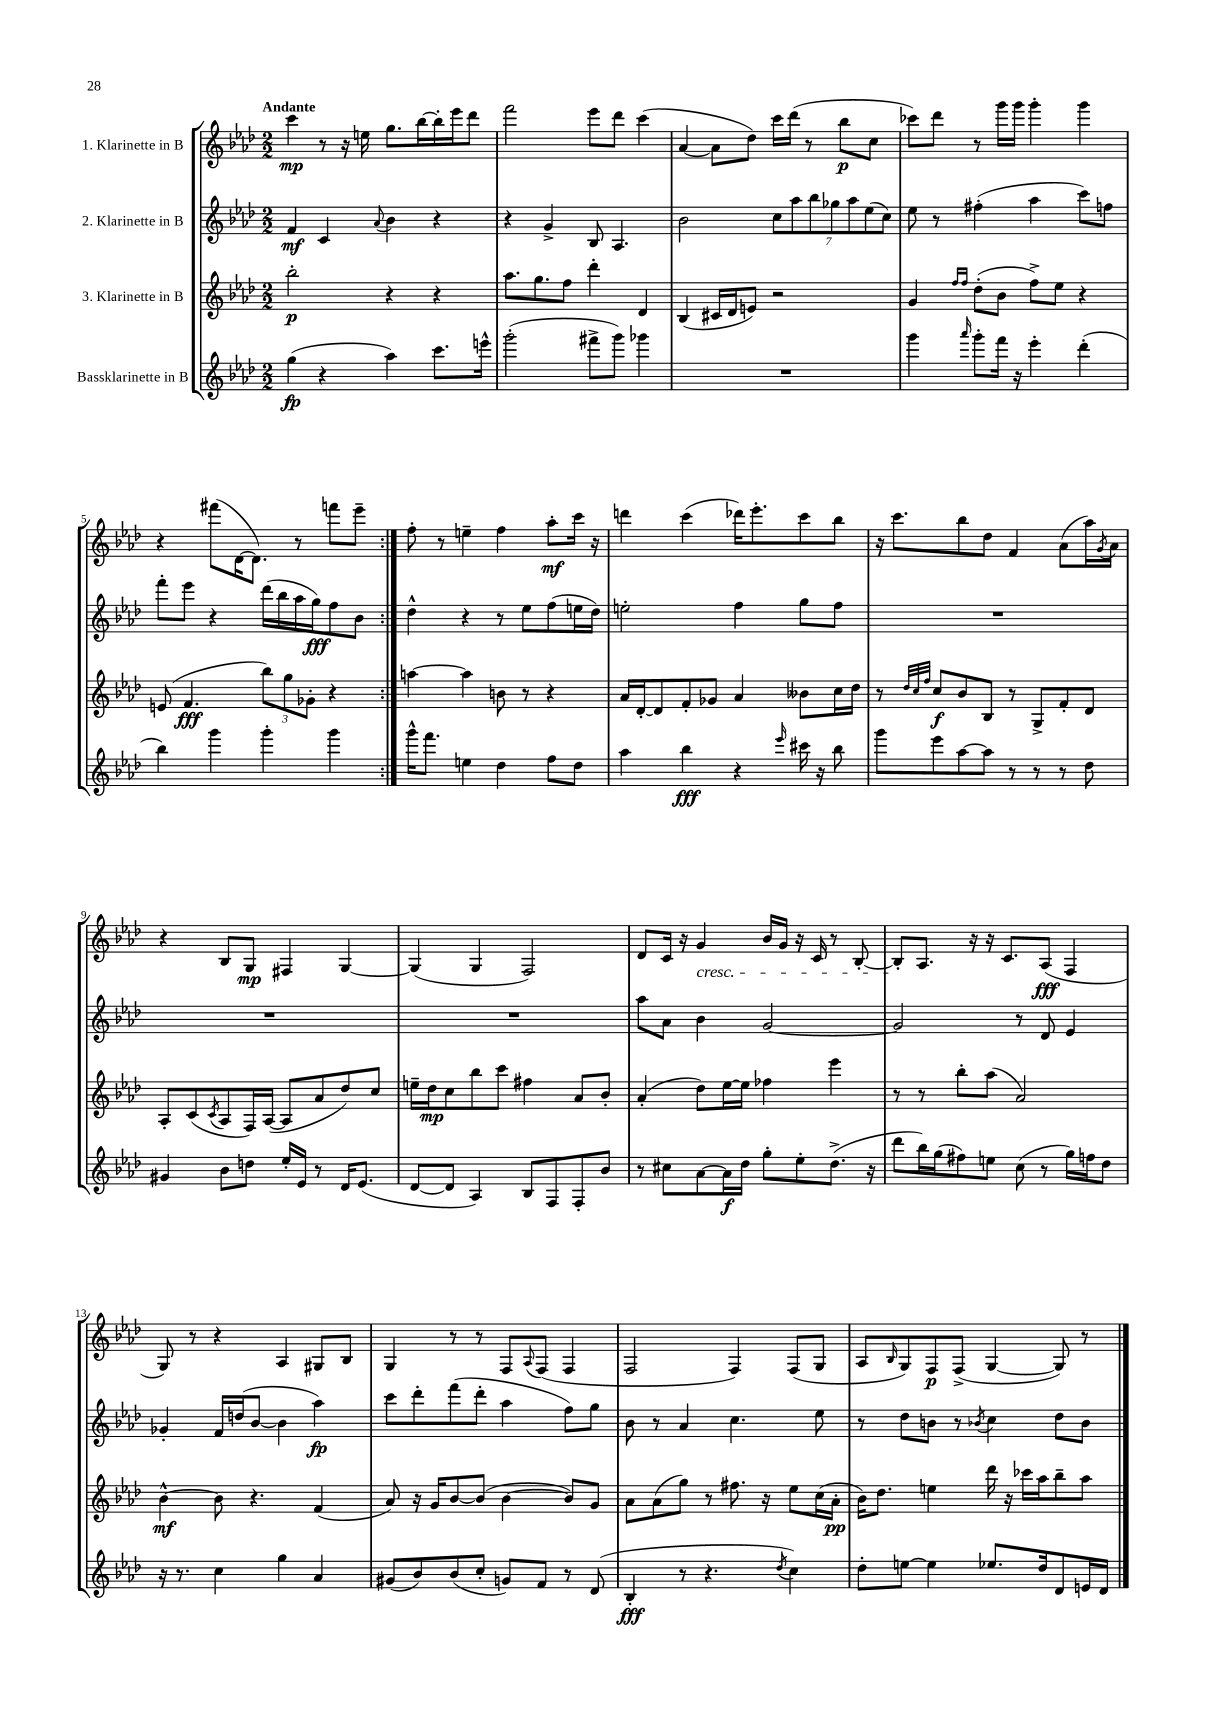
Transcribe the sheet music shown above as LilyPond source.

<<
\new StaffGroup <<
\new Staff = "s0" \with { instrumentName = "1. Klarinette in B" } {
    \clef treble \key aes \major \numericTimeSignature \time 2/2 \tempo "Andante"
    \repeat volta 2 { c'''4\mp r8 r16 e''16 g''8. bes''16~ bes''16-. ees'''16 des'''8 |
    f'''2 ees'''8 des'''8 c'''4( |
    aes'4~ aes'8 des''8) c'''16 des'''16( r8 bes''8\p c''8 |
    ces'''8) des'''8 r8 g'''16 g'''16 g'''4-. g'''4 |
    r4 fis'''8( des'16~ des'8.) r8 f'''8 ees'''8-- | }
    f''8-. r8 e''4-- f''4 aes''8-.\mf c'''16 r16 |
    d'''4 c'''4( des'''16) ees'''8.-. c'''8 bes''8 |
    r16 c'''8. bes''8 des''8 f'4 aes'8( aes''16) \acciaccatura { g'8 } aes'16 |
    r4 bes8 g8\mp fis4 g4~ |
    g4( g4 f2) |
    des'8 c'16 r16 g'4\cresc bes'16 g'16 r16 c'16 r8 bes8~-. |
    bes8-.\! aes8. r16 r16 c'8. aes8\fff( f4 |
    g8) r8 r4 aes4 gis8 bes8 |
    g4 r8 r8 f8 \appoggiatura { aes8 } f8( f4 |
    f2 f4) f8( g8 |
    aes8 \grace { bes16 } g8) f8\p f8->( g4~ g8) r8 \bar "|." |
}
\new Staff = "s1" \with { instrumentName = "2. Klarinette in B" } {
    \clef treble \key aes \major \numericTimeSignature \time 2/2
    \repeat volta 2 { f'4\mf c'4 \appoggiatura { aes'8 } bes'4 r4 |
    r4 g'4-> bes8 aes4. |
    bes'2 \tuplet 7/4 { c''8 aes''8 bes''8 ges''8 aes''8 ees''8( c''8) } |
    ees''8 r8 fis''4-.( aes''4 c'''8) f''8 |
    f'''8-. ees'''8 r4 des'''16( bes''16 aes''16 g''16\fff) f''8 bes'8 | }
    des''4-^ r4 r8 ees''8 f''8( e''16 des''16) |
    e''2-. f''4 g''8 f''8 |
    R1 |
    R1 |
    R1 |
    aes''8 aes'8 bes'4 g'2~ |
    g'2 r8 des'8 ees'4 |
    ges'4-. f'16 d''16( bes'8~ bes'4 aes''4\fp) |
    c'''8 des'''8-. f'''8( des'''8-. aes''4 f''8) g''8 |
    bes'8 r8 aes'4 c''4. ees''8 |
    r8 des''8 b'8 r8 \acciaccatura { bes'8 } c''4 des''8 bes'8 \bar "|." |
}
\new Staff = "s2" \with { instrumentName = "3. Klarinette in B" } {
    \clef treble \key aes \major \numericTimeSignature \time 2/2
    \repeat volta 2 { bes''2-.\p r4 r4 |
    aes''8. g''8. f''8 des'''4-. des'4 |
    bes4( cis'16 des'16 e'8) r2 |
    g'4 \grace { f''16 f''16 } des''8-.( bes'8 f''8->) ees''8 r4 |
    e'8( f'4.\fff \tuplet 3/2 { bes''8) g''8 ges'8-. } r4 | }
    a''4~ a''4 b'8 r8 r4 |
    aes'16 des'16~-. des'8 f'8-. ges'8 aes'4 beses'8 c''16 des''16 |
    r8 \grace { des''32 c''32 f''32 } c''8\f bes'8 bes8 r8 g8-> f'8-. des'8 |
    aes8-. c'8( \acciaccatura { c'8 } aes8 f16) aes16~( aes8 aes'8 des''8) c''8 |
    e''16-- des''16\mp c''8 bes''8 c'''8 fis''4 aes'8 bes'8-. |
    aes'4-.( des''8) ees''16~ ees''16 fes''4 ees'''4 |
    r8 r8 bes''8-. aes''8( aes'2) |
    bes'4~-^\mf bes'8 r4. f'4( |
    aes'8) r16 g'16 bes'8~ bes'8( bes'4~ bes'8) g'8 |
    aes'8 aes'8( g''8) r8 fis''8. r16 ees''8 c''16( aes'16-.\pp |
    bes'16) des''8. e''4 des'''16 r16 ces'''16 aes''16 bes''8-- aes''8 \bar "|." |
}
\new Staff = "s3" \with { instrumentName = "Bassklarinette in B" } {
    \clef treble \key aes \major \numericTimeSignature \time 2/2
    \repeat volta 2 { g''4\fp( r4 aes''4) c'''8. e'''16-^ |
    g'''2-.( fis'''8-> g'''8) ges'''4 |
    R1 |
    g'''4 \grace { aes'''16 } g'''8-. f'''16 r16 ees'''4-. des'''4-.( |
    bes''4) g'''4 g'''4-. g'''4 | }
    g'''16-^ f'''8. e''4 des''4 f''8 des''8 |
    aes''4 bes''4\fff r4 \grace { ees'''16 } cis'''16 r16 bes''8 |
    g'''8 ees'''8 aes''8~ aes''8 r8 r8 r8 des''8 |
    gis'4 bes'8 d''8 ees''16-. ees'16 r8 des'16 ees'8.( |
    des'8~ des'8 aes4) bes8 f8 f8-. bes'8 |
    r8 cis''8 aes'8~ aes'16\f des''16 g''8-. ees''8-. des''8.->( r16 |
    des'''8 bes''16) g''16( fis''8) e''8 c''8( r8 g''16) f''16 des''8 |
    r16 r8. c''4 g''4 aes'4 |
    gis'8( bes'8) bes'8( c''8-. g'8) f'8 r8 des'8( |
    bes4-.\fff r8 r4. \acciaccatura { des''8 } c''4) |
    des''8-. e''8~ e''4 ees''8. des''16 des'8 e'16 des'16 \bar "|." |
}
>>
>>
